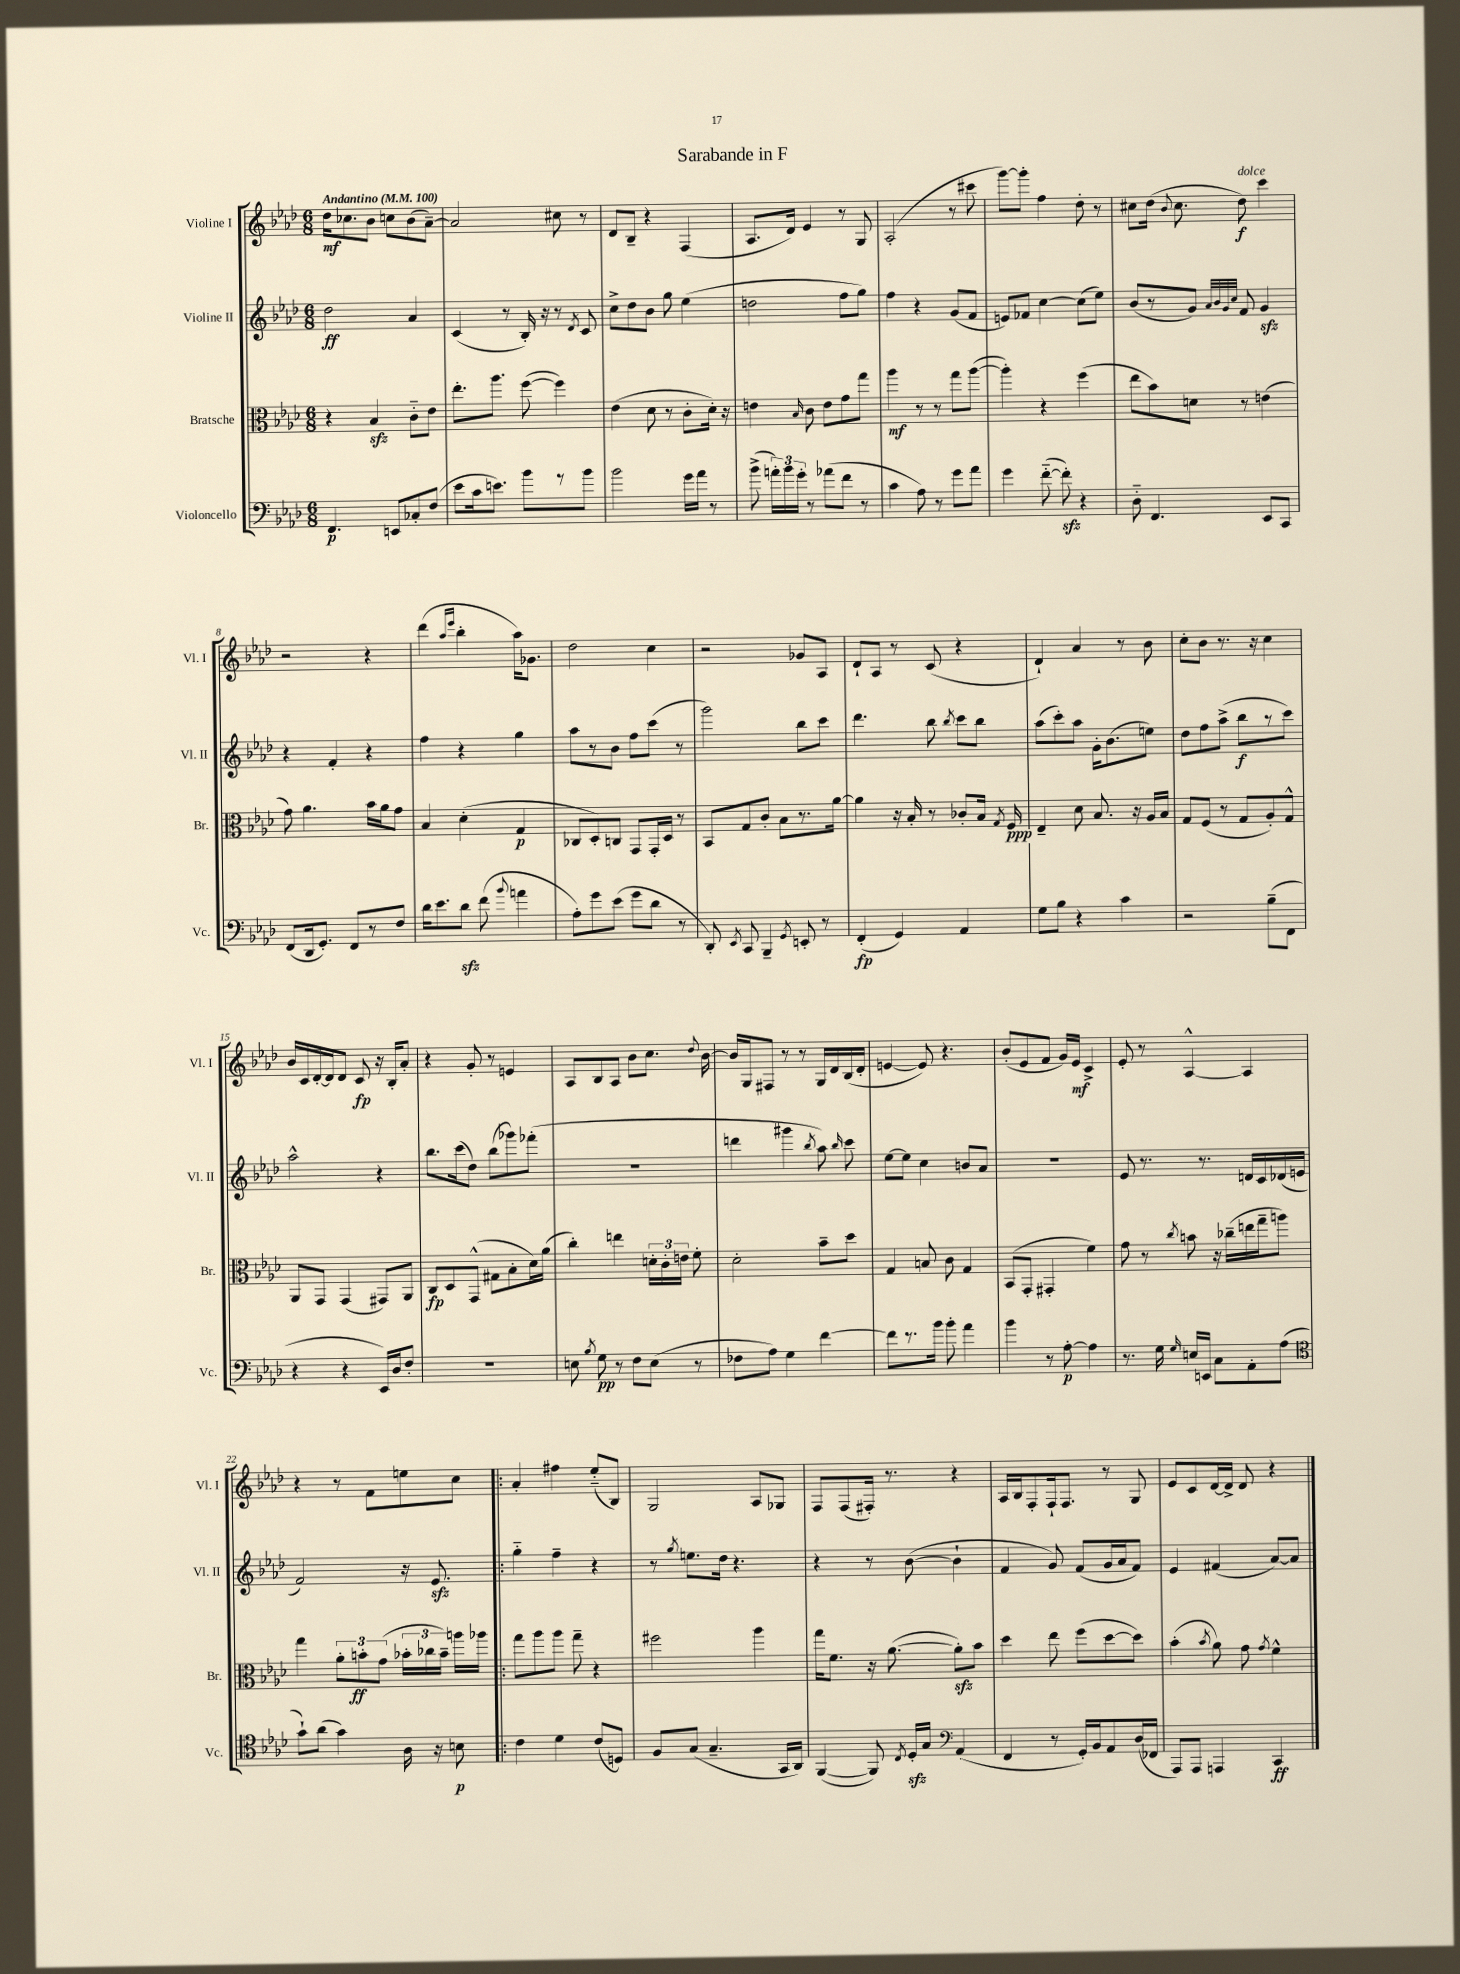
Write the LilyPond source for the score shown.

\header { title = "Sarabande in F" }
<<
\new StaffGroup <<
\new Staff = "s0" \with { instrumentName = "Violine I" shortInstrumentName = "Vl. I" } {
    \clef treble \key aes \major \numericTimeSignature \time 6/8 \tempo "Andantino" 4 = 100
    \autoBeamOff des''16[\mf ces''8. bes'8] c''8[ bes'8( aes'8]~--) |
    aes'2 cis''8 r8 |
    des'8[ bes8]-- r4 f4( |
    aes8.[ des'16]) ees'4 r8 g8 |
    aes2-.( r8 cis'''8 |
    g'''8[~) g'''8]-. f''4 des''8-. r8 |
    cis''8[ des''16]( \appoggiatura { bes'8 } cis''8. des''8\f^\markup { \italic "dolce" }) c'''4 |
    r2 r4 |
    des'''4( \grace { aes''16[ ees'''16] } bes''4-. aes''16[) ges'8.] |
    des''2 c''4 |
    r2 ges'8[ aes8] |
    des'8[-! aes8] r8 c'8( r4 |
    des'4-!) aes'4 r8 bes'8 |
    c''8[-. bes'8] r8. r16 c''4 |
    bes'16[ c'16 des'16~-. des'16 des'8] c'8\fp r16 bes16[-. aes'8]-. |
    r4 g'8-. r8 e'4 |
    aes8[ bes8 aes8] bes'8[ c''8.] \appoggiatura { des''8 } bes'16~ |
    bes'16[ g16 fis8] r8 r8 g16[ des'16 bes16( des'16]-. |
    e'4~ e'8) r4. |
    bes'8[-.( ees'8 f'8] g'16[) ees'16]\mf c'4-> |
    ees'8-. r8 aes4~-^ aes4 |
    r4 r8 f'8[ e''8 c''8] |
    \bar ".|:" aes'4-. fis''4 ees''8[-_( bes8]) |
    g2 aes8[ ges8] |
    f8[ f8( fis16]-.) r8. r4 |
    aes16[ bes16 f8-. f16-! f8.] r8 g8 |
    ees'8[ c'8 des'16~ des'16]-> des'8 r4 \bar "|." |
}
\new Staff = "s1" \with { instrumentName = "Violine II" shortInstrumentName = "Vl. II" } {
    \clef treble \key aes \major \numericTimeSignature \time 6/8
    \autoBeamOff des''2\ff aes'4 |
    c'4( r8 bes16-.) r16 r8 \acciaccatura { des'8 } c'8 |
    c''8[-> des''8 bes'8] g''8 ees''4( |
    d''2 f''8[ g''8]) |
    f''4 r4 g'8[( f'8] |
    e'8[) fes'8] c''4~ c''8[( ees''8]) |
    bes'8[( r8 g'8]) \grace { aes'32[ bes'32 g'32 c''32] } f'8 g'4\sfz |
    r4 f'4-. r4 |
    f''4 r4 g''4 |
    aes''8[ r8 bes'8] f''8[ c'''8]( r8 |
    g'''2) bes''8[ c'''8] |
    des'''4. bes''8 \acciaccatura { bes''8 } c'''8[ bes''8] |
    aes''8[( c'''8-.) aes''8] g'16[-. bes'8.( e''8]) |
    des''8[ f''8 aes''8]->( bes''8[\f r8 c'''8]) |
    aes''2-^ r4 |
    bes''8.[ c'''16( des''8]) bes''8[( ges'''8) fes'''8]-.( |
    R2. |
    d'''4 gis'''4 \acciaccatura { bes''8 } aes''8) \grace { bes''16 } c'''8 |
    ees''8[~ ees''8] c''4 b'8[ aes'8] |
    R2. |
    ees'8 r8. r8. d'16[ c'16 des'16( e'16] |
    f'2) r16 ees'8.\sfz |
    \bar ".|:" g''4-_ f''4-- r4 |
    r8 \acciaccatura { g''8 } e''8.[ des''16] r4. |
    r4 r8 bes'8~( bes'4-! |
    f'4 g'8) f'8[( g'16 aes'16 f'8]) |
    ees'4 fis'4( aes'8[~) aes'8] \bar "|." |
}
\new Staff = "s2" \with { instrumentName = "Bratsche" shortInstrumentName = "Br." } {
    \clef alto \key aes \major \numericTimeSignature \time 6/8
    \autoBeamOff r4 bes4\sfz c'8[-_ ees'8] |
    ees''8.[-. aes''8.] f''8~( f''4) |
    ees'4( des'8 r8 c'8[-. des'16]-.) r16 |
    e'4 \grace { bes16 } c'8 e'8[ g'8 g''8] |
    aes''4\mf r8 r8 g''8[ aes''8]~( |
    aes''4-.) r4 f''4( |
    ees''8[ bes'8) d'8] r8 e'4( |
    g'8) aes'4. bes'16[ aes'16 g'8] |
    bes4 des'4-.( g4\p |
    ces8[ des8-.) c8] g,8[ g,16-. des16] r8 |
    bes,8[ g8 c'8]-. bes8[ r8. aes'16]~ |
    aes'4 r16 bes16-. r8 ces'8[-. bes16] \acciaccatura { g8 } f16\ppp |
    ees4-- des'8 bes8. r16 aes16[ bes16] |
    g8[ f8]( r8 g8[ aes8-.) g8]-^ |
    aes,8[ g,8] g,4( gis,8[) aes,8] |
    c8[\fp des8 g,8]-^( gis8[ bes8-. des'16) aes'16]( |
    c''4-.) e''4 \tuplet 3/2 { d'16[-. c'16-. e'16] } f'8-. |
    des'2-. bes'8[-- des''8] |
    g4 b8 c'8 g4 |
    bes,8[( g,8]-. gis,4-. f'4) |
    g'8 r8 \acciaccatura { c''8 } b'8 r16 ces''16[--( e''16 g''16-- a''8]) |
    g''4 \tuplet 3/2 { aes'8[-. b'8-.\ff g'8]( } \tuplet 3/2 { bes'16[-. ces''16 bes'16]--) } a''16[ aes''16] |
    \bar ".|:" g''8[ aes''8 aes''8] g''8-- r4 |
    fis''2 aes''4 |
    g''16[ f'8.] r16 aes'8.~( aes'8[-.\sfz) bes'8] |
    des''4 ees''8 f''8[( des''8~ des''8]) |
    bes'4-.( \acciaccatura { bes'8 } aes'8) g'8 \acciaccatura { g'8 } f'4-^ \bar "|." |
}
\new Staff = "s3" \with { instrumentName = "Violoncello" shortInstrumentName = "Vc." } {
    \clef bass \key aes \major \numericTimeSignature \time 6/8
    \autoBeamOff f,4.\p e,8[ ces8-. f8]( |
    ees'8[ c'16 e'8.]) bes'8[ r8 bes'8] |
    bes'2 g'16[ aes'16] r8 |
    bes'8->( \tuplet 3/2 { a'16[-.) bes'16 g'16]-. } r8 aes'8[( f'8] r8 |
    c'4 aes8) r8 g'8[ aes'8] |
    g'4 f'8~-_( f'8-.\sfz) r4 |
    des8-_ f,4. ees,8[ c,8] |
    f,8[( des,16 g,8.]-.) f,8[ r8 f8] |
    des'16[ ees'8. des'8]\sfz f'8( \appoggiatura { bes'8 } a'4 |
    aes8[-.) g'8 ees'8]( g'8[ des'8] r8 |
    des,8-.) \acciaccatura { ees,8 } c,8 bes,,4-- \acciaccatura { g,8 } e,8-. r8 |
    f,4-.\fp( g,4) aes,4 |
    g8[ bes8] r4 c'4 |
    r2 bes8[--( f,8] |
    r4 r4 ees,16[) des16 f8]-. |
    R2. |
    e8 \acciaccatura { bes8 } g8\pp r8 f8[ e8]( r8 |
    fes8[ aes8]) g4 f'4~ |
    f'8[ r8. bes'16] bes'8-. aes'4 |
    bes'4 r8 aes8~-.\p aes4 |
    r8. g16 \grace { g16 } e16[ e,16] c8[ aes,8-. aes8]( |
    \clef tenor g'8[-!) aes'8]( g'4) aes16 r16 b8\p |
    \bar ".|:" c'4 des'4 c'8[( d8]) |
    f8[ g8]( g4.-- g,16[ aes,16]) |
    f,4~( f,8) \acciaccatura { c8 } des16[-.\sfz g16] \clef bass aes,4( |
    f,4 r8 g,16[-.) bes,16 aes,8 des16( fes,16] |
    aes,,8[) aes,,8] a,,4 c,4\ff \bar "|." |
}
>>
>>
